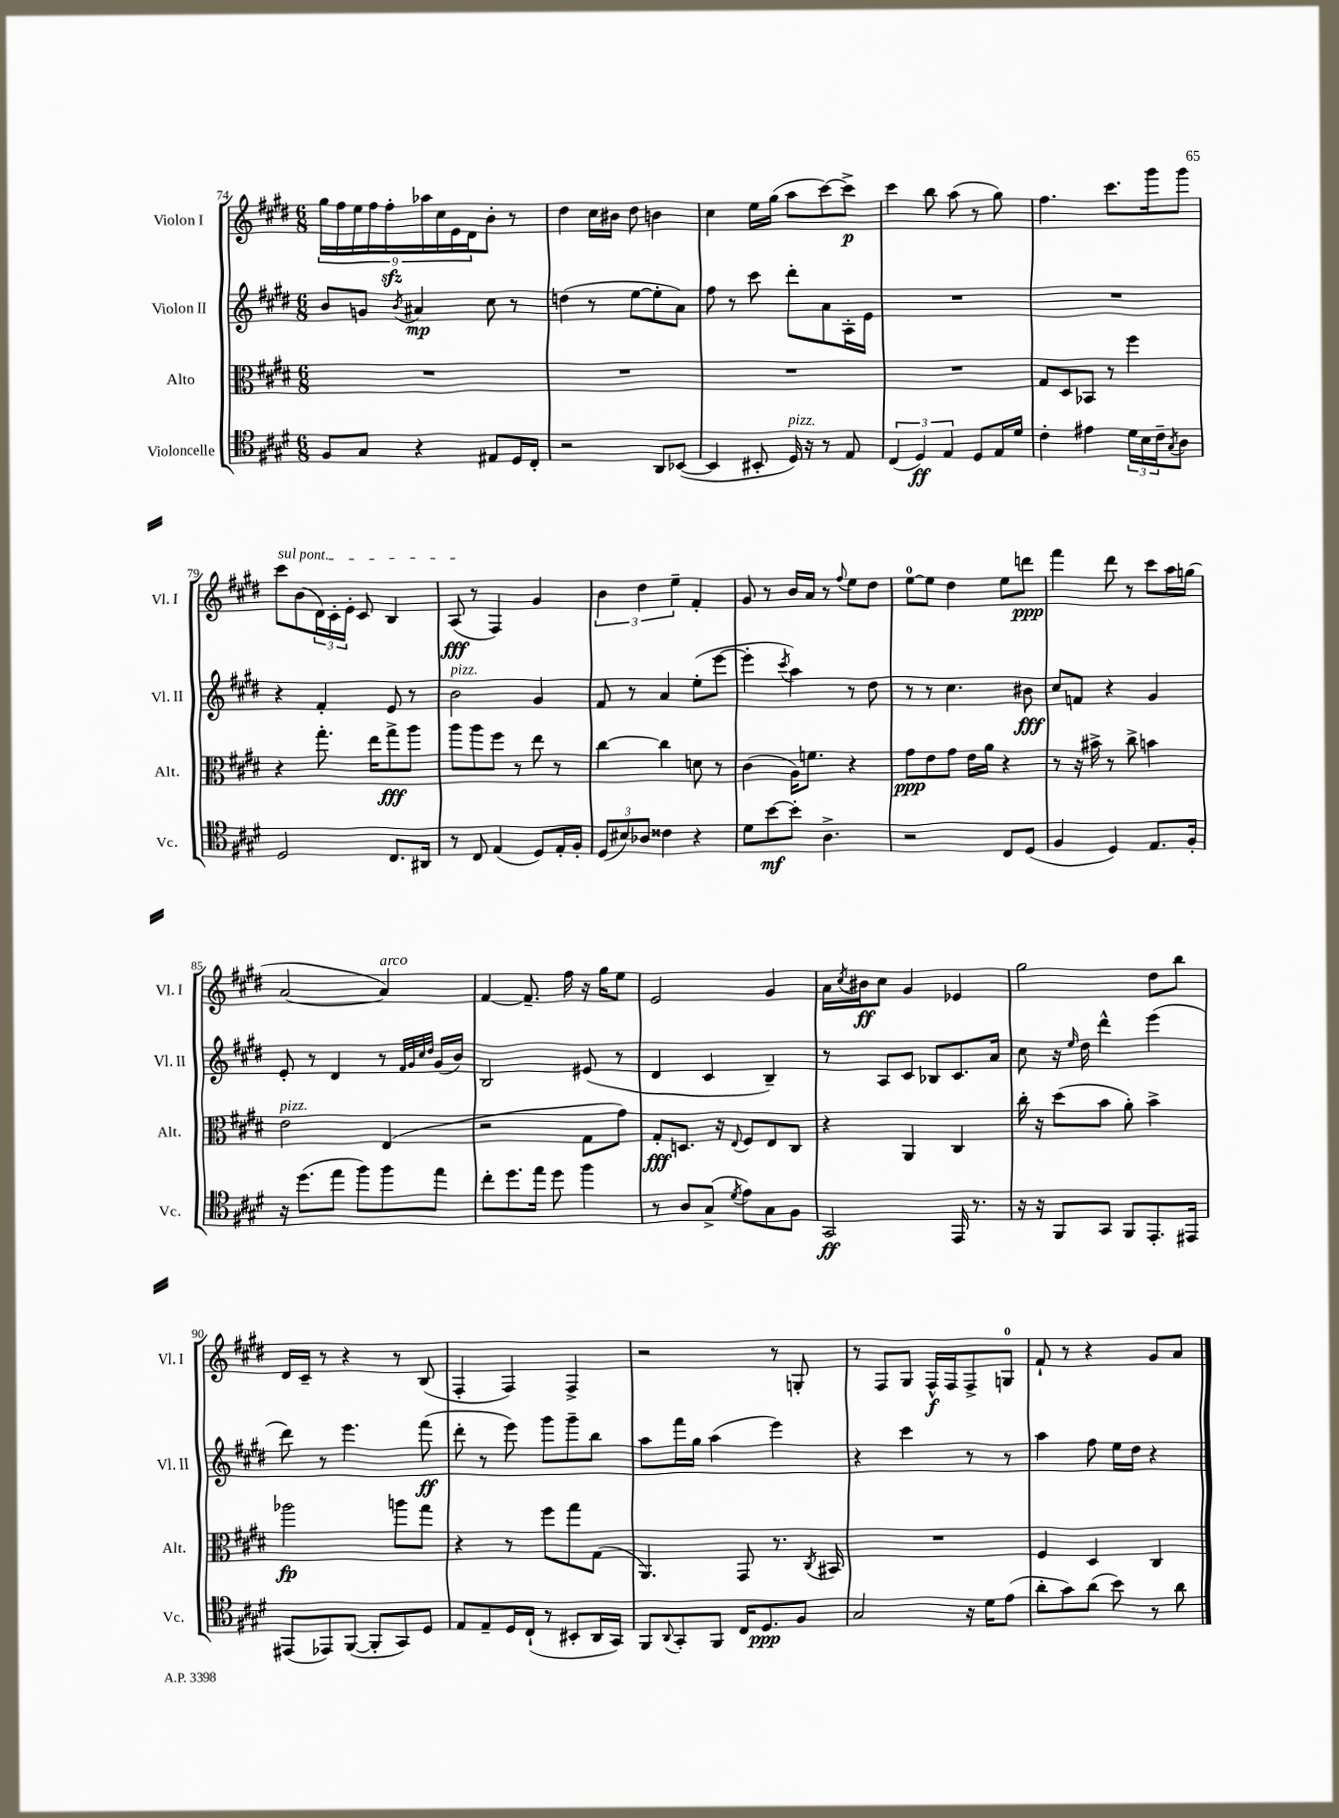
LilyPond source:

<<
\new StaffGroup <<
\new Staff = "s0" \with { instrumentName = "Violon I" shortInstrumentName = "Vl. I" } {
    \clef treble \key e \major \numericTimeSignature \time 6/8
    \tuplet 9/8 { gis''16 fis''16 e''16 fis''16 fis''16-.\sfz aes''16 cis''16 e'16 dis'16 } b'8-. r8 |
    dis''4 cis''16 bis'16 dis''8 b'4 |
    cis''4 e''16 gis''16( a''8 cis'''8~) cis'''8->\p |
    cis'''4 b''8 a''8( r8 gis''8) |
    fis''4. cis'''8. gis'''16 gis'''8 |
    \once \override TextSpanner.bound-details.left.text = \markup { \italic "sul pont." } cis'''8\startTextSpan b'8( \tuplet 3/2 { dis'16) cis'16-. e'16-. } cis'8 b4 |
    a8\fff\stopTextSpan( r8 fis4) gis'4 |
    \tuplet 3/2 { b'4 dis''4 e''4-- } fis'4-. |
    gis'8 r8 b'16 a'16 r8 \appoggiatura { fis''8 } e''8 dis''8 |
    e''8-0~ e''8 dis''4 e''8 d'''8\ppp |
    fis'''4 dis'''8 r8 cis'''8 a''16 g''16( |
    a'2~ a'4^\markup { \italic "arco" }) |
    fis'4~ fis'8.-- fis''16 r16 gis''16 e''8 |
    e'2 gis'4 |
    a'16 \acciaccatura { cis''8 } bis'16\ff cis''8 gis'4 ees'4 |
    gis''2 dis''8 b''8 |
    dis'16 cis'16-- r8 r4 r8 b8( |
    fis4-. fis4) fis4-> |
    r2 r8 g8-. |
    r8 fis8 gis8 fis16-^\f fis16 fis8-> g8-0 |
    fis'8-! r8 r4 gis'8 a'8 \bar "|." |
}
\new Staff = "s1" \with { instrumentName = "Violon II" shortInstrumentName = "Vl. II" } {
    \clef treble \key e \major \numericTimeSignature \time 6/8
    b'8 g'8 \acciaccatura { b'8 } ais'4\mp cis''8 r8 |
    d''4( r8 e''8~ e''8-. a'8) |
    fis''8 r8 cis'''8 dis'''8-. a'8 a16-. e'16 |
    R2. |
    R2. |
    r4 fis'4-. e'8 r8 |
    b'2^\markup { \italic "pizz." } gis'4 |
    fis'8 r8 a'4 e''8-.( e'''8~ |
    e'''4-. \acciaccatura { cis'''8 } a''4) r8 dis''8 |
    r8 r8 cis''4. bis'8\fff |
    cis''8 f'8 r4 gis'4 |
    e'8-. r8 dis'4 r8 \grace { fis'32 gis'32 cis''32 dis''32 } gis'16( b'16) |
    b2 eis'8( r8 |
    dis'4 cis'4 b4--) |
    r8 a8 cis'8 bes8 cis'8. a'16 |
    cis''8 r16 \grace { e''16 } dis''16 dis'''4-^ e'''4( |
    dis'''8) r8 e'''4. fis'''8\ff( |
    dis'''8-. r8 e'''8) gis'''8 gis'''8-- b''8 |
    a''8 fis'''16 gis''16 a''4( e'''4) |
    r4 cis'''4 r8 r8 |
    a''4 fis''8 e''16 dis''16 r4 \bar "|." |
}
\new Staff = "s2" \with { instrumentName = "Alto" shortInstrumentName = "Alt." } {
    \clef alto \key e \major \numericTimeSignature \time 6/8
    R2. |
    R2. |
    R2. |
    R2. |
    gis8 dis8 bes,8 r8 fis''4 |
    r4 gis''8.-. e''16 gis''8->\fff a''8 |
    a''8 a''8 fis''8 r8 e''8 r8 |
    cis''4~ cis''4 d'8 r8 |
    cis'4( a16) f'8. r4 |
    gis'8\ppp e'8 gis'8 e'16 a'16 r4 |
    r8 r16 bis'16-> r8 cis''8-> b'4 |
    e'2^\markup { \italic "pizz." } e4( |
    r2 gis8 gis'8) |
    gis8-.\fff d8. r16 \appoggiatura { e8 } fis8 e8 cis8 |
    r4 a,4 cis4 |
    cis''16-. r16 dis''8( b'8 a'8-.) b'4-> |
    aes''2\fp a''8 gis''8 |
    r4 r8 fis''8 gis''8 gis8( |
    a,4.) gis,8 r8. \acciaccatura { cis8 } bis,16 |
    R2. |
    fis4 dis4 cis4 \bar "|." |
}
\new Staff = "s3" \with { instrumentName = "Violoncelle" shortInstrumentName = "Vc." } {
    \clef tenor \key e \major \numericTimeSignature \time 6/8
    fis8 gis8 r4 eis8 dis16 cis16-. |
    r2 a,8 bes,8~( |
    bes,4 bis,8-. dis16^\markup { \italic "pizz." }) r16 r8 e8 |
    \tuplet 3/2 { cis4( dis4\ff) e4 } dis8 e16 dis'16 |
    cis'4-. eis'4 \tuplet 3/2 { dis'16 b16 cis'16-- } \acciaccatura { gis8 } a8 |
    dis2 cis8. ais,16 |
    r8 cis8 e4( dis8) e16-. fis16-. |
    \tuplet 3/2 { dis8( bis8) aes8 } cisis'4 r4 |
    dis'8 b'8~\mf b'8-. a4.-> |
    r2 cis8 dis8( |
    fis4 dis4) e8. fis16-. |
    r16 dis''8.( e''8 fis''8) fis''8 e''8 |
    cis''8-. dis''8. e''16 dis''8 fis''4 |
    r8 a8 gis8->( \acciaccatura { dis'8 } e'8) gis8 fis8 |
    gis,2\ff e,16 r8. |
    r16 r16 fis,8 gis,8 fis,8 e,8.-. eis,16 |
    eis,8( ees,8) fis,8~( fis,8-. gis,8) dis8 |
    e8 e8-- dis16 cis16-!( r8 bis,8-. a,16 gis,16) |
    fis,8 \appoggiatura { a,8 } gis,8-. fis,8 cis16 dis8.\ppp fis8 |
    gis2 r16 dis'16 e'8( |
    a'8-. gis'8) a'8( b'8) r8 a'8 \bar "|." |
}
>>
>>
\layout { \context { \Score currentBarNumber = #74 } }
